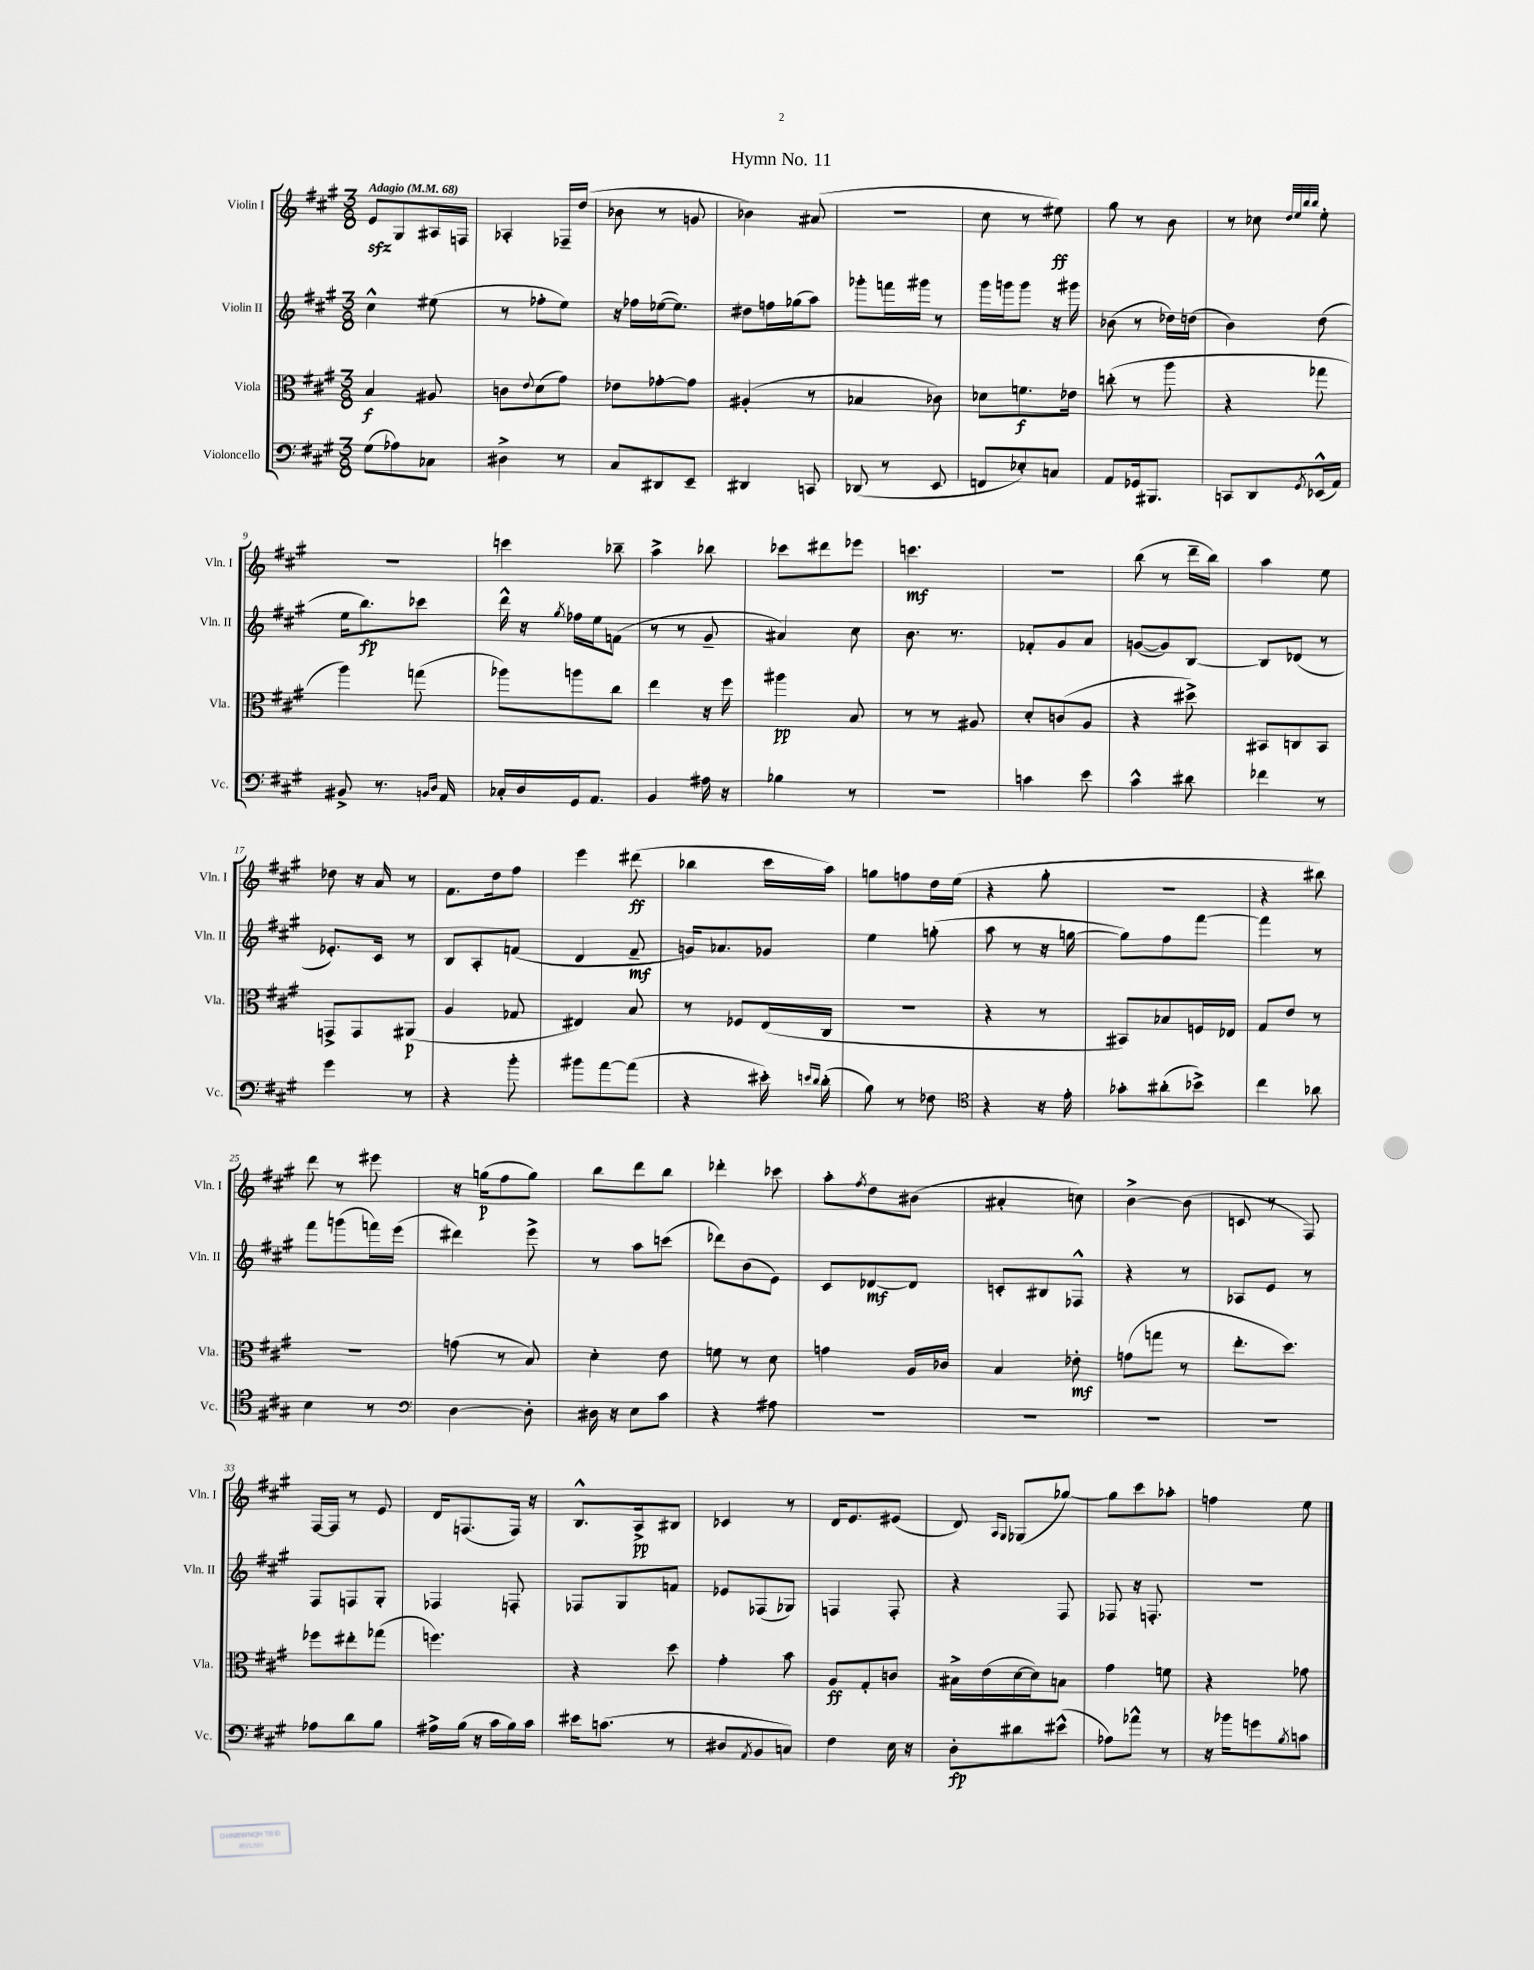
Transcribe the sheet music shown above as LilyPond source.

\header { title = "Hymn No. 11" }
<<
\new StaffGroup <<
\new Staff = "s0" \with { instrumentName = "Violin I" shortInstrumentName = "Vln. I" } {
    \clef treble \key a \major \numericTimeSignature \time 3/8 \tempo "Adagio" 4 = 68
    e'8\sfz gis8 ais16 f16 |
    aes4-. fes16-- d''16( |
    bes'8 r8 g'8 |
    bes'4) ais'8( |
    R4. |
    cis''8 r8 eis''8\ff) |
    gis''8 r8 b'8 |
    r8 ces''8 \grace { d''32 e''32 b''32 b''32 } e''8-. |
    R4. |
    c'''4 bes''8-- |
    a''4-> bes''8 |
    ces'''8 dis'''8 ees'''8 |
    c'''4.\mf |
    R4. |
    b''8( r8 d'''16-- b''16) |
    a''4 e''8 |
    des''8 r16 a'16 r8 |
    fis'8. d''16 fis''8 |
    e'''4 dis'''8\ff( |
    bes''4 cis'''16 a''16) |
    g''8 f''8 d''16 e''16( |
    r4 gis''8-. |
    R4. |
    r4 bis''8) |
    d'''8 r8 eis'''8 |
    r16 g''16\p( fis''8 g''8) |
    b''8 d'''8 b''8 |
    des'''4-. ces'''8 |
    a''8-. \acciaccatura { fis''8 } d''8 bis'8( |
    ais'4-. c''8) |
    b'4~-> b'8( |
    c'8 r8 fis8) |
    fis16~ fis16 r8 e'8 |
    d'16 f8.( f16) r16 |
    b8.-^ a16->\pp bis8 |
    ces'4 r8 |
    d'16 e'8. eis'8( |
    d'8) \grace { a16 gis16 } ges8( ges''8~) |
    ges''8 cis'''8 aes''8-. |
    f''4 e''8 \bar "|." |
}
\new Staff = "s1" \with { instrumentName = "Violin II" shortInstrumentName = "Vln. II" } {
    \clef treble \key a \major \numericTimeSignature \time 3/8
    cis''4-^ eis''8( |
    r8 fes''8-. e''8) |
    r16 fes''16 ees''16~( ees''8.) |
    dis''8 f''16 ges''16( a''8) |
    ges'''8-. f'''16 gis'''16 r8 |
    gis'''16 g'''16 g'''8 r16 gis'''16 |
    bes'8( r8 des''16) d''16( |
    b'4) d''8( |
    e''16 b''8.\fp) ces'''8 |
    d'''16-^ r16 \acciaccatura { gis''8 } fes''16 e''16 f'8( |
    r8 r8 gis'8-- |
    ais'4) cis''8 |
    b'8. r8. |
    fes'8-. gis'8 a'8 |
    g'8~( g'8) b8~ |
    b8 des'8( r8 |
    ees'8.-.) cis'16 r8 |
    b8 a8-. f'8( |
    d'4 fis'8--\mf |
    g'16) aes'8. ges'8 |
    e''4 g''8-.( |
    a''8 r8 r16 g''16~ |
    g''8) fis''8 fis'''8~ |
    fis'''4 r8 |
    fis'''8 g'''8( f'''16) e'''16( |
    dis'''4) e'''8-> |
    r8 a''8 c'''8( |
    des'''8) b'8( e'8) |
    cis'8 des'8~\mf des'8 |
    c'8-. bis8 fes8-^ |
    r4 r8 |
    aes8 e'8 r8 |
    fis8 f8 gis8-. |
    fes4 f8-. |
    fes8 gis8 f'8 |
    ees'8 fes8( ges8) |
    f4 f8-. |
    r4 fis8 |
    fes8 r16 f8.-. |
    R4. \bar "|." |
}
\new Staff = "s2" \with { instrumentName = "Viola" shortInstrumentName = "Vla." } {
    \clef alto \key a \major \numericTimeSignature \time 3/8
    b4\f ais8 |
    c'8 \appoggiatura { e'8 } d'8( gis'8) |
    ees'8 ges'8~-. ges'8 |
    ais4-.( r8 |
    bes4 ces'8) |
    des'8 f'8.\f ees'16 |
    c''8-.( r8 a''8 |
    r4 ges''8 |
    a''4) g''8( |
    aes''8) a''8 cis''8 |
    e''4 r16 fis''16 |
    ais''4\pp b8 |
    r8 r8 ais8 |
    d'8-. c'8( a8 |
    r4 dis''8->) |
    bis,8 c8 bis,8 |
    g,8-> g,8 ais,8\p( |
    a4 ges8 |
    eis4) b8 |
    r8 fes8 e16( cis16 |
    r4. |
    r4 r8 |
    bis,8) bes8 f16 ees16 |
    gis8 e'8 r8 |
    R4. |
    g'8( r8 b8) |
    d'4-. e'8 |
    f'8 r8 d'8 |
    g'4 a16 ces'16 |
    b4 ees'8-.\mf |
    g'8( g''8 r8 |
    e''8.-. d''8.) |
    fes''8 eis''8-. ges''8( |
    f''4.) |
    r4 d''8 |
    gis'4-. b'8 |
    a8\ff gis8-. c'8 |
    bis16-> e'16( d'16~ d'16) b8 |
    gis'4 f'8 |
    r4 ges'8 \bar "|." |
}
\new Staff = "s3" \with { instrumentName = "Violoncello" shortInstrumentName = "Vc." } {
    \clef bass \key a \major \numericTimeSignature \time 3/8
    gis8( aes8) ces8 |
    dis4-> r8 |
    cis8 dis,8 e,8-- |
    dis,4 c,8 |
    des,8( r8 e,8 |
    f,8 ees8-.) c8 |
    a,8 ges,16 bis,,8. |
    c,8 d,8 \acciaccatura { gis,8 } ees,16-^( a,16) |
    bis,8-> r8. \grace { b,16 d16 } a,16 |
    ces16-. d16 gis,16 a,8. |
    b,4 ais16 r16 |
    bes4 r8 |
    R4. |
    c'4 e'8 |
    cis'4-^ dis'8 |
    fes'4 r8 |
    gis'4 r8 |
    r4 b'8-. |
    bis'8 a'8~ a'8( |
    r4 eis'16-.) \grace { e'16 d'16 } d'16-.( |
    b8) r8 fes8 |
    \clef tenor r4 r16 e'16-. |
    ges'8-. ais'8-.( bes'8->) |
    cis''4 aes'8 |
    b4 r8 |
    \clef bass d4~ d8-. |
    dis16 r16 e8 cis'8 |
    r4 ais8 |
    R4. |
    R4. |
    R4. |
    R4. |
    aes8 d'8 b8 |
    ais16-> b16( r16 cis'16 b16) cis'16 |
    eis'16 c'8.( r8 |
    dis8 \acciaccatura { a,8 } b,8 c8) |
    fis4 e16 r16 |
    d8-.\fp dis'8 eis'8-^( |
    aes8) aes'8-^ r8 |
    r16 bes'16 g'8 \acciaccatura { b8 } c'8 \bar "|." |
}
>>
>>
